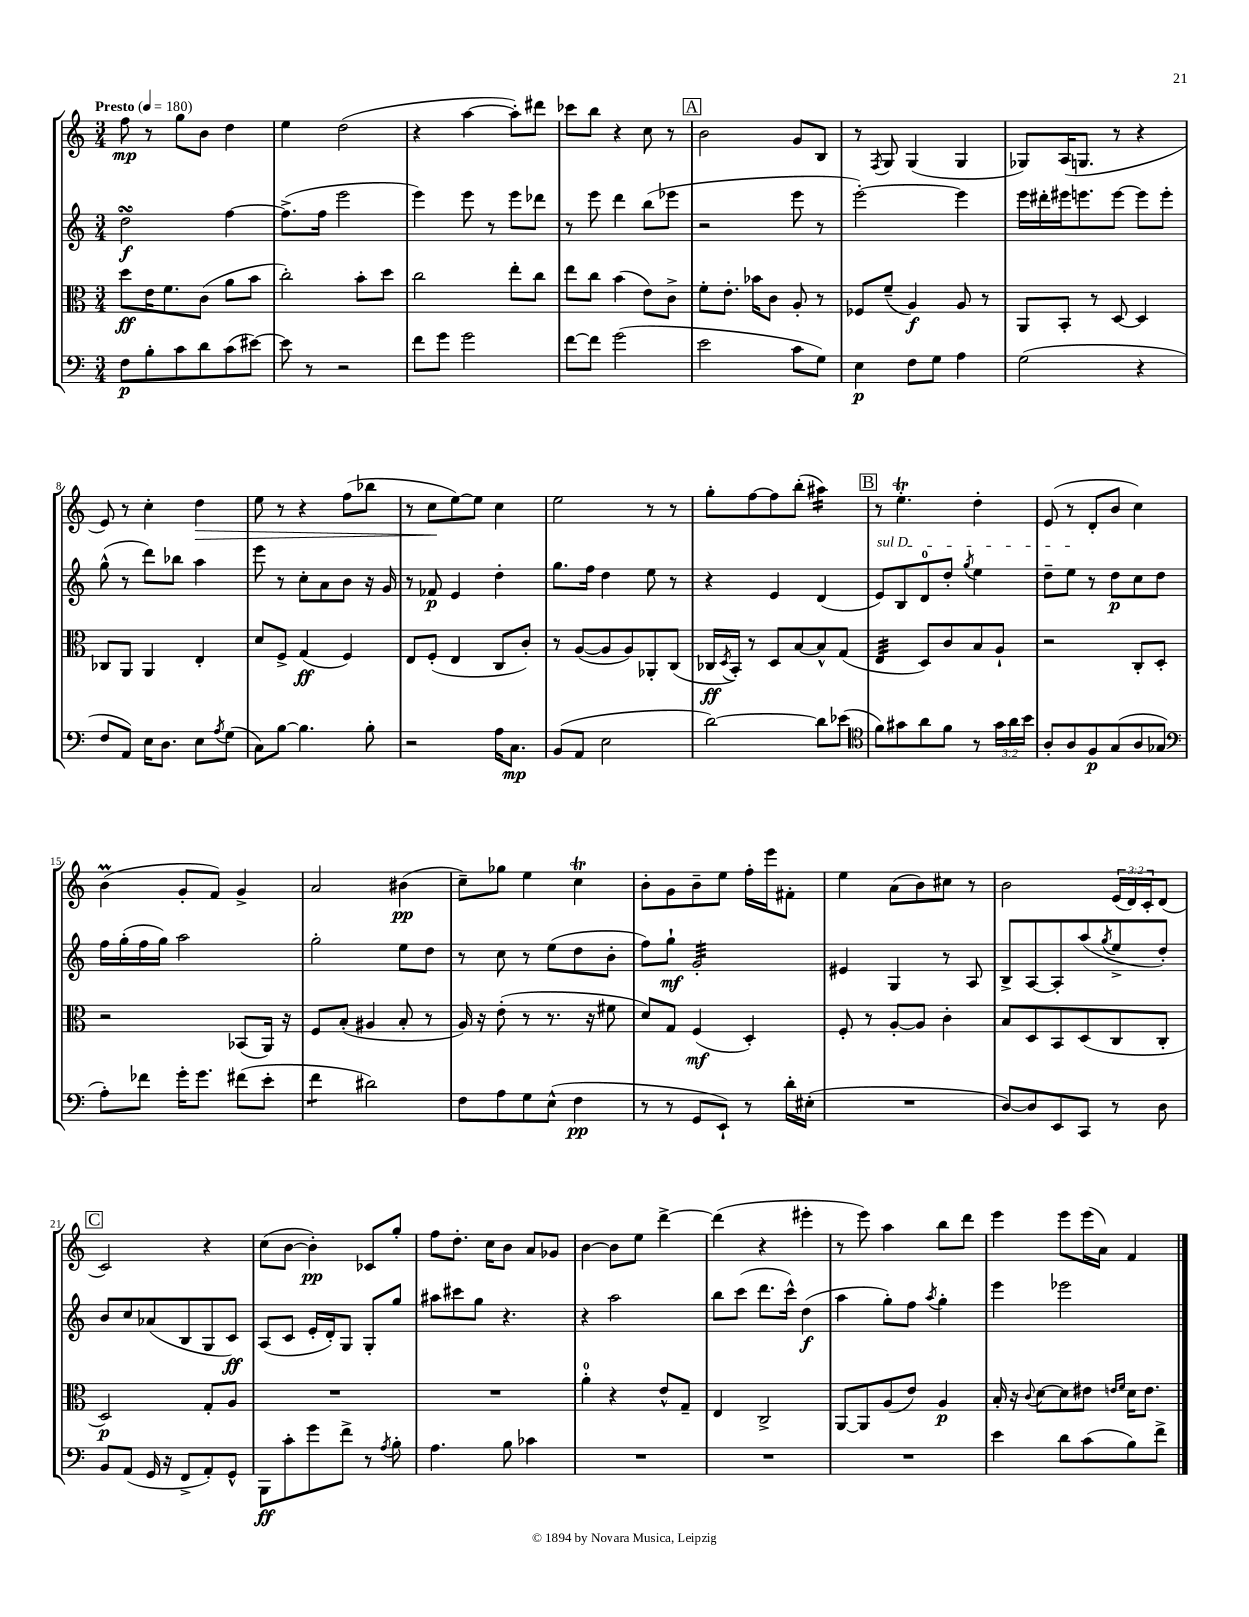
<<
\new StaffGroup <<
\new Staff = "s0" {
    \clef treble \key c \major \numericTimeSignature \time 3/4 \override Staff.TupletNumber.text = #tuplet-number::calc-fraction-text \tempo "Presto" 4 = 180
    f''8\mp r8 g''8 b'8 d''4 |
    e''4 d''2( |
    r4 a''4~ a''8-.) dis'''8 |
    ces'''8 b''8 r4 c''8 r8 |
    \mark \markup { \box "A" } b'2 g'8 b8 |
    r8 \acciaccatura { f8 } g8 g4( g4 |
    ges8) a16( g8. r8 r4 |
    e'8) r8 c''4-. d''4\> |
    e''8 r8 r4 f''8( bes''8 |
    r8 c''8\! e''8~) e''8 c''4 |
    e''2 r8 r8 |
    g''8-. f''8~ f''8 b''8-.( ais''4:16) |
    \mark \markup { \box "B" } r8 e''4.-.\trill d''4-. |
    e'8( r8 d'8-. b'8 c''4) |
    b'4\prall( g'8-. f'8) g'4-> |
    a'2 bis'4\pp( |
    c''8--) ges''8 e''4 c''4\trill |
    b'8-. g'8 b'8-- e''8 f''16-. e'''16 fis'8-. |
    e''4 a'8( b'8) cis''8 r8 |
    b'2 \tuplet 3/2 { e'16( d'16) c'16-. } d'8( |
    \mark \markup { \box "C" } c'2) r4 |
    c''8( b'8~ b'4-.\pp) ces'8 g''8-. |
    f''8 d''8.-. c''16 b'8 a'8 ges'8 |
    b'4~ b'8 e''8 d'''4~-> |
    d'''4( r4 eis'''4-. |
    r8 e'''8) a''4 b''8 d'''8 |
    e'''4 e'''8 e'''16( a'16) f'4 \bar "|." |
}
\new Staff = "s1" {
    \clef treble \key c \major \numericTimeSignature \time 3/4
    d''2\turn\f f''4~ |
    f''8.->( f''16 e'''2 |
    e'''4) e'''8 r8 e'''8 des'''8 |
    r8 e'''8 d'''4 b''8( ees'''8 |
    \mark \markup { \box "A" } r2 e'''8 r8 |
    e'''2~-.) e'''4 |
    e'''16 dis'''16-. eis'''16 e'''8. e'''8~ e'''8 e'''8-. |
    g''8-^( r8 d'''8) bes''8 a''4 |
    e'''8 r8 c''8-. a'8 b'8 r16 g'16 |
    r8 fes'8\p e'4 d''4-. |
    g''8. f''16 d''4 e''8 r8 |
    r4 e'4 d'4( |
    \mark \markup { \box "B" } \once \override TextSpanner.bound-details.left.text = \markup { \italic "sul D" } e'8\startTextSpan) b8 d'8-0 d''8-. \acciaccatura { g''8 } e''4 |
    d''8-- e''8\stopTextSpan r8 d''8\p c''8 d''8 |
    f''16 g''16-.( f''16 g''16) a''2 |
    g''2-. e''8 d''8 |
    r8 c''8 r8 e''8( d''8 b'8-. |
    f''8) g''8-!\mf g'2:32-. |
    eis'4 g4 r8 a8 |
    b8-> a8~ a8-. a''8( \acciaccatura { g''8 } e''8-> d''8-.) |
    \mark \markup { \box "C" } b'8 c''8 aes'8( b8 g8 c'8\ff) |
    a8( c'8 e'16-. d'16-.) g8 g8-. g''8 |
    ais''8 cis'''8 g''8 r4. |
    r4 a''2 |
    b''8 c'''8( d'''8. c'''16-^) d''4\f( |
    a''4 g''8-.) f''8 \acciaccatura { a''8 } g''4-. |
    e'''4 ees'''2 \bar "|." |
}
\new Staff = "s2" {
    \clef alto \key c \major \numericTimeSignature \time 3/4
    d''8\ff e'16 f'8. c'8( a'8 b'8 |
    c''2-.) b'8-. d''8 |
    c''2 e''8-. c''8 |
    e''8 c''8 b'4( e'8) c'8-> |
    \mark \markup { \box "A" } f'8-. e'8.-. bes'16 c'8 a8-. r8 |
    fes8 f'8--( a4\f) a8 r8 |
    a,8 b,8-. r8 d8~ d4 |
    ces8 a,8 a,4 e4-. |
    d'8 f8-> g4\ff( f4) |
    e8 f8-.( e4 c8 c'8-.) |
    r8 a8~( a8 a8) aes,8-. c8( |
    ces16\ff \acciaccatura { d8 } b,16-.) r8 d8 b8~ b8-^ g8( |
    \mark \markup { \box "B" } e4:32 d8) c'8 b8 a8-! |
    r2 c8-. d8-. |
    r2 bes,8( a,16) r16 |
    f8 b8-.( ais4 b8-. r8 |
    a16) r16 e'8-.( r8 r8. r16 fis'8 |
    d'8) g8 f4\mf( d4-.) |
    f8-. r8 a8~-. a8 c'4-. |
    b8 d8 b,8 d8( c8 c8-. |
    \mark \markup { \box "C" } d2\p) g8-. a8 |
    R2. |
    R2. |
    a'4-0-. r4 e'8-^ g8-- |
    e4 c2-> |
    a,8~ a,8 a8( e'8) a4\p |
    b16-. r16 \appoggiatura { c'8 } d'8~ d'8 eis'8 \grace { e'16 f'16 } d'16 e'8. \bar "|." |
}
\new Staff = "s3" {
    \clef bass \key c \major \numericTimeSignature \time 3/4 \override Staff.TupletNumber.text = #tuplet-number::calc-fraction-text
    f8\p b8-. c'8 d'8 c'8( eis'8~) |
    eis'8 r8 r2 |
    f'8 g'8 g'2 |
    f'8~ f'8 g'2( |
    \mark \markup { \box "A" } e'2 c'8 g8) |
    e4\p f8 g8 a4 |
    g2( r4 |
    f8 a,8) e16 d8. e8 \acciaccatura { a8 } g8( |
    c8) b8~ b4. b8-. |
    r2 a16 c8.\mp |
    b,8( a,8 e2 |
    d'2~) d'8 ees'8( |
    \mark \markup { \box "B" } \clef tenor f'8) gis'8 a'8 f'8 r8 \tuplet 3/2 { gis'16 a'16 b'16 } |
    a8-. a8 f8\p g8( a8 ges8 |
    \clef bass a8-.) fes'8 g'16-. g'8. fis'8( e'8-. |
    f'4:8 dis'2) |
    f8 a8 g8 e8-^( f4\pp |
    r8 r8 g,8 e,8-!) r8 d'16-. eis16-.( |
    R2. |
    d8~) d8 e,8 c,8 r8 d8 |
    \mark \markup { \box "C" } b,8 a,8( g,16 r16 f,8-> a,8-.) g,8-^ |
    b,,8\ff c'8-. g'8 f'8-> r8 \acciaccatura { a8 } b8-. |
    a4. b8 ces'4 |
    R2. |
    R2. |
    R2. |
    e'4 d'8 c'8( b8) f'8-> \bar "|." |
}
>>
>>
